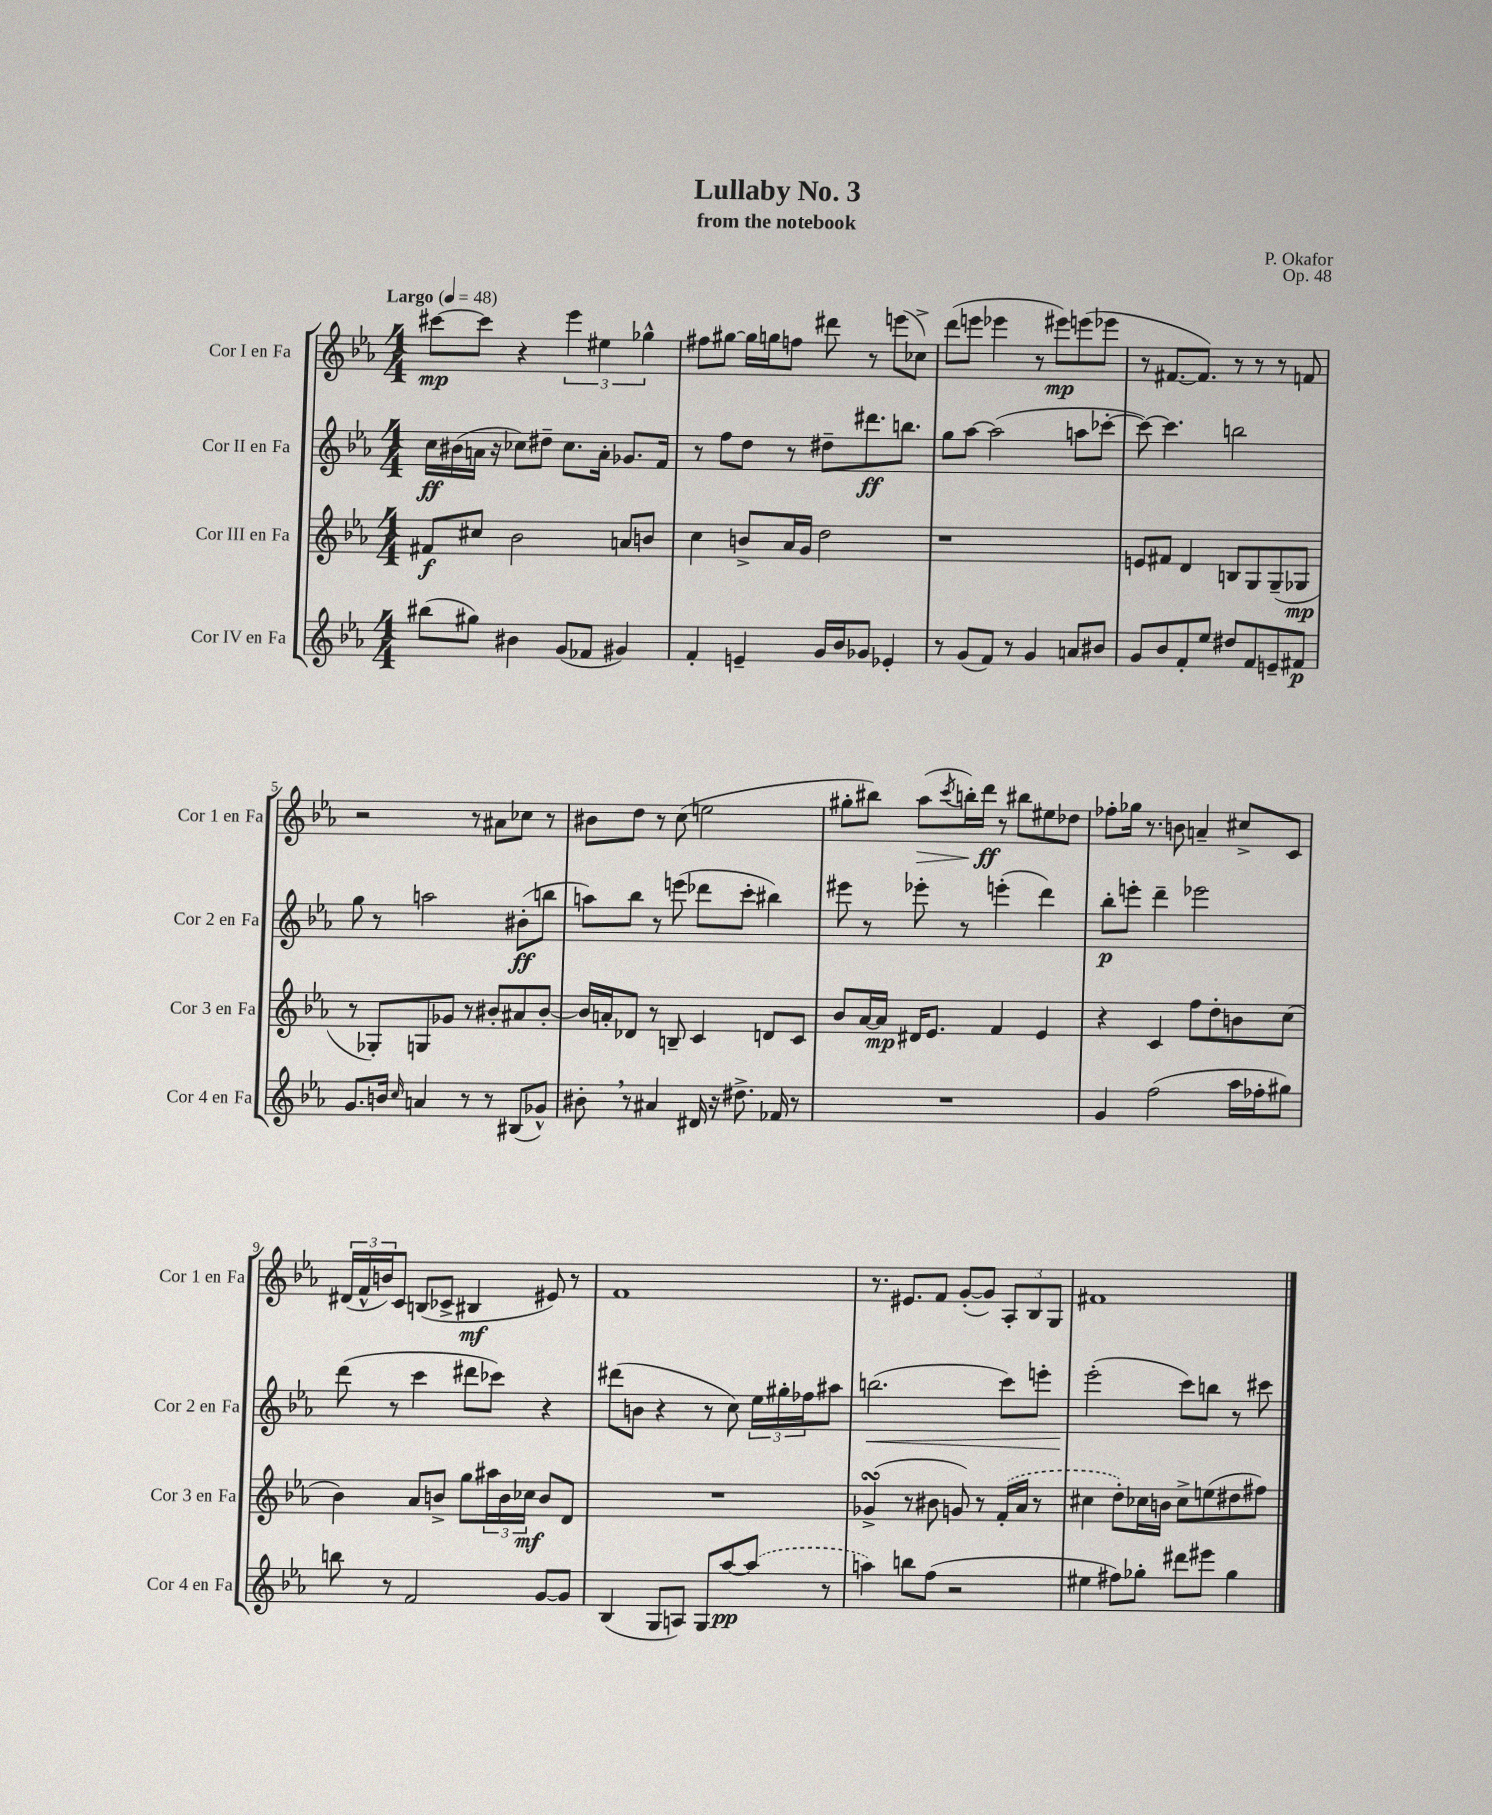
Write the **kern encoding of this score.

**kern	**kern	**kern	**kern
*staff4	*staff3	*staff2	*staff1
*clefG2	*clefG2	*clefG2	*clefG2
*k[b-e-a-]	*k[b-e-a-]	*k[b-e-a-]	*k[b-e-a-]
*M4/4	*M4/4	*M4/4	*M4/4
*MM48	*MM48	*MM48	*MM48
(8bb#	8f#	16cc	[8ccc#
.	.	(16b#	.
8gg#)	8cc#	16a	8ccc#]
.	.	16r	.
4b#	2b-	8cc-)	4r
.	.	8dd#~	.
(8g	.	8.cc-	6eee-
8f-	.	.	.
.	.	.	6ee#
.	.	16a'	.
4g#)	8a	8.g-	.
.	.	.	6gg-^^
.	8b	.	.
.	.	16f	.
=	=	=	=
4f'	4cc	8r	8ff#
.	.	8ff	[8gg#
4e~	8b^	8dd	16gg#]
.	.	.	16gg
.	16a-	8r	8ff
.	16g	.	.
16g	2dd	8dd#~	8ddd#
16b-	.	.	.
8g-	.	8.ddd#	8r
4e-'	.	.	(8eee
.	.	8.bb	.
.	.	.	8cc-^)
=	=	=	=
8r	1r	8gg	(8ddd
(8g	.	[8aa-	8eee
8f)	.	(2aa-]	4eee-
8r	.	.	.
4g	.	.	8r
.	.	.	8eee#)
8a	.	8aa	(8eee
8b#	.	[8ccc-'	8eee-
=	=	=	=
8g	8e	8ccc-_)	8r
8b-	8f#	4.ccc-]	[8.f#
8f'	4d	.	.
.	.	.	8.f#])
8ee-	.	.	.
8dd#	8B	2bb	8r
8f	8G	.	8r
8e~	(8G~	.	8r
8f#	8G-	.	8f
=	=	=	=
8.g	8r	8gg	2r
.	8G-')	8r	.
16b	.	.	.
16qqcc	.	.	.
4a	8G	2aa	.
.	8g-	.	.
8r	8r	.	8r
8r	8b#'	.	8a#
(8B#	8a#	(8b#'	8cc-
8g-^^)	[8b#'	8bb	8r
=	=	=	=
8b#'	16b#]	8aa)	8b#
.	16a'	.	.
8r	8d-	8bb-	8dd
4a#	8r	8r	8r
.	8B~	(8eee	(8cc
16d#	4c	8ddd-	2ee
16r	.	.	.
8.dd#^	.	8ccc'	.
.	8d	4bb#)	.
16f-	.	.	.
8r	8c	.	.
=	=	=	=
1r	8b-	8eee#	8gg#'
.	[16a-	8r	8bb#)
.	16a-]	.	.
.	16d#	8eee-'	(8aa-
.	8.e-	.	.
.	.	.	8qccc
.	.	8r	16bb')
.	.	.	16ddd
.	4f	(4eee'	8r
.	.	.	8bb#
.	4e-	4ddd)	8ee#
.	.	.	8dd-
=	=	=	=
4g	4r	8bb-'	8ff-'
.	.	8eee'	16gg-
.	.	.	8.r
(2ff	4c	4ddd~	.
.	.	.	8b
.	8ff	2eee-	4a~
.	8dd'	.	.
16aa-	8b	.	8cc#^
16ff-'	.	.	.
8gg#)	(8cc	.	8c
=	=	=	=
8bb	4b-)	(8ddd	(24d#
.	.	.	24f^^
.	.	.	24b)
8r	.	8r	8c
2f	8a-	4ccc	(8B
.	8b^	.	8c-^
.	8gg	8ddd#	4B#
.	24aa#	8ccc-)	.
.	24b	.	.
.	24cc-	.	.
[8g	8b	4r	8e#)
8g]	8d	.	8r
=	=	=	=
(4B-	1r	(8ddd#	1f
.	.	8b	.
8G	.	4r	.
8A)	.	.	.
8G	.	8r	.
[8aa-	.	8cc)	.
(8aa-]	.	24ee-	.
.	.	24gg#'	.
.	.	24ff-	.
8r	.	8aa#	.
=	=	=	=
4aa)	(4g-^	(2.bb	8.r
.	.	.	8.e#
8bb	8r	.	.
(8ff	8b#	.	8f
2r	8g)	.	([8g'
.	8r	.	8g])
.	(16f'	8ccc)	12A-'
.	16a-	.	.
.	.	.	12B-
.	8r	8eee'	.
.	.	.	12G
=	=	=	=
4ee#	4cc#	(2eee-'	1f#
8ff#)	8dd')	.	.
8gg-'	16cc-	.	.
.	16b	.	.
8ddd#	8cc-^	8ccc)	.
8eee#	(8ee	8bb	.
4gg-	8dd#	8r	.
.	8ff#)	8ccc#	.
==	==	==	==
*-	*-	*-	*-
